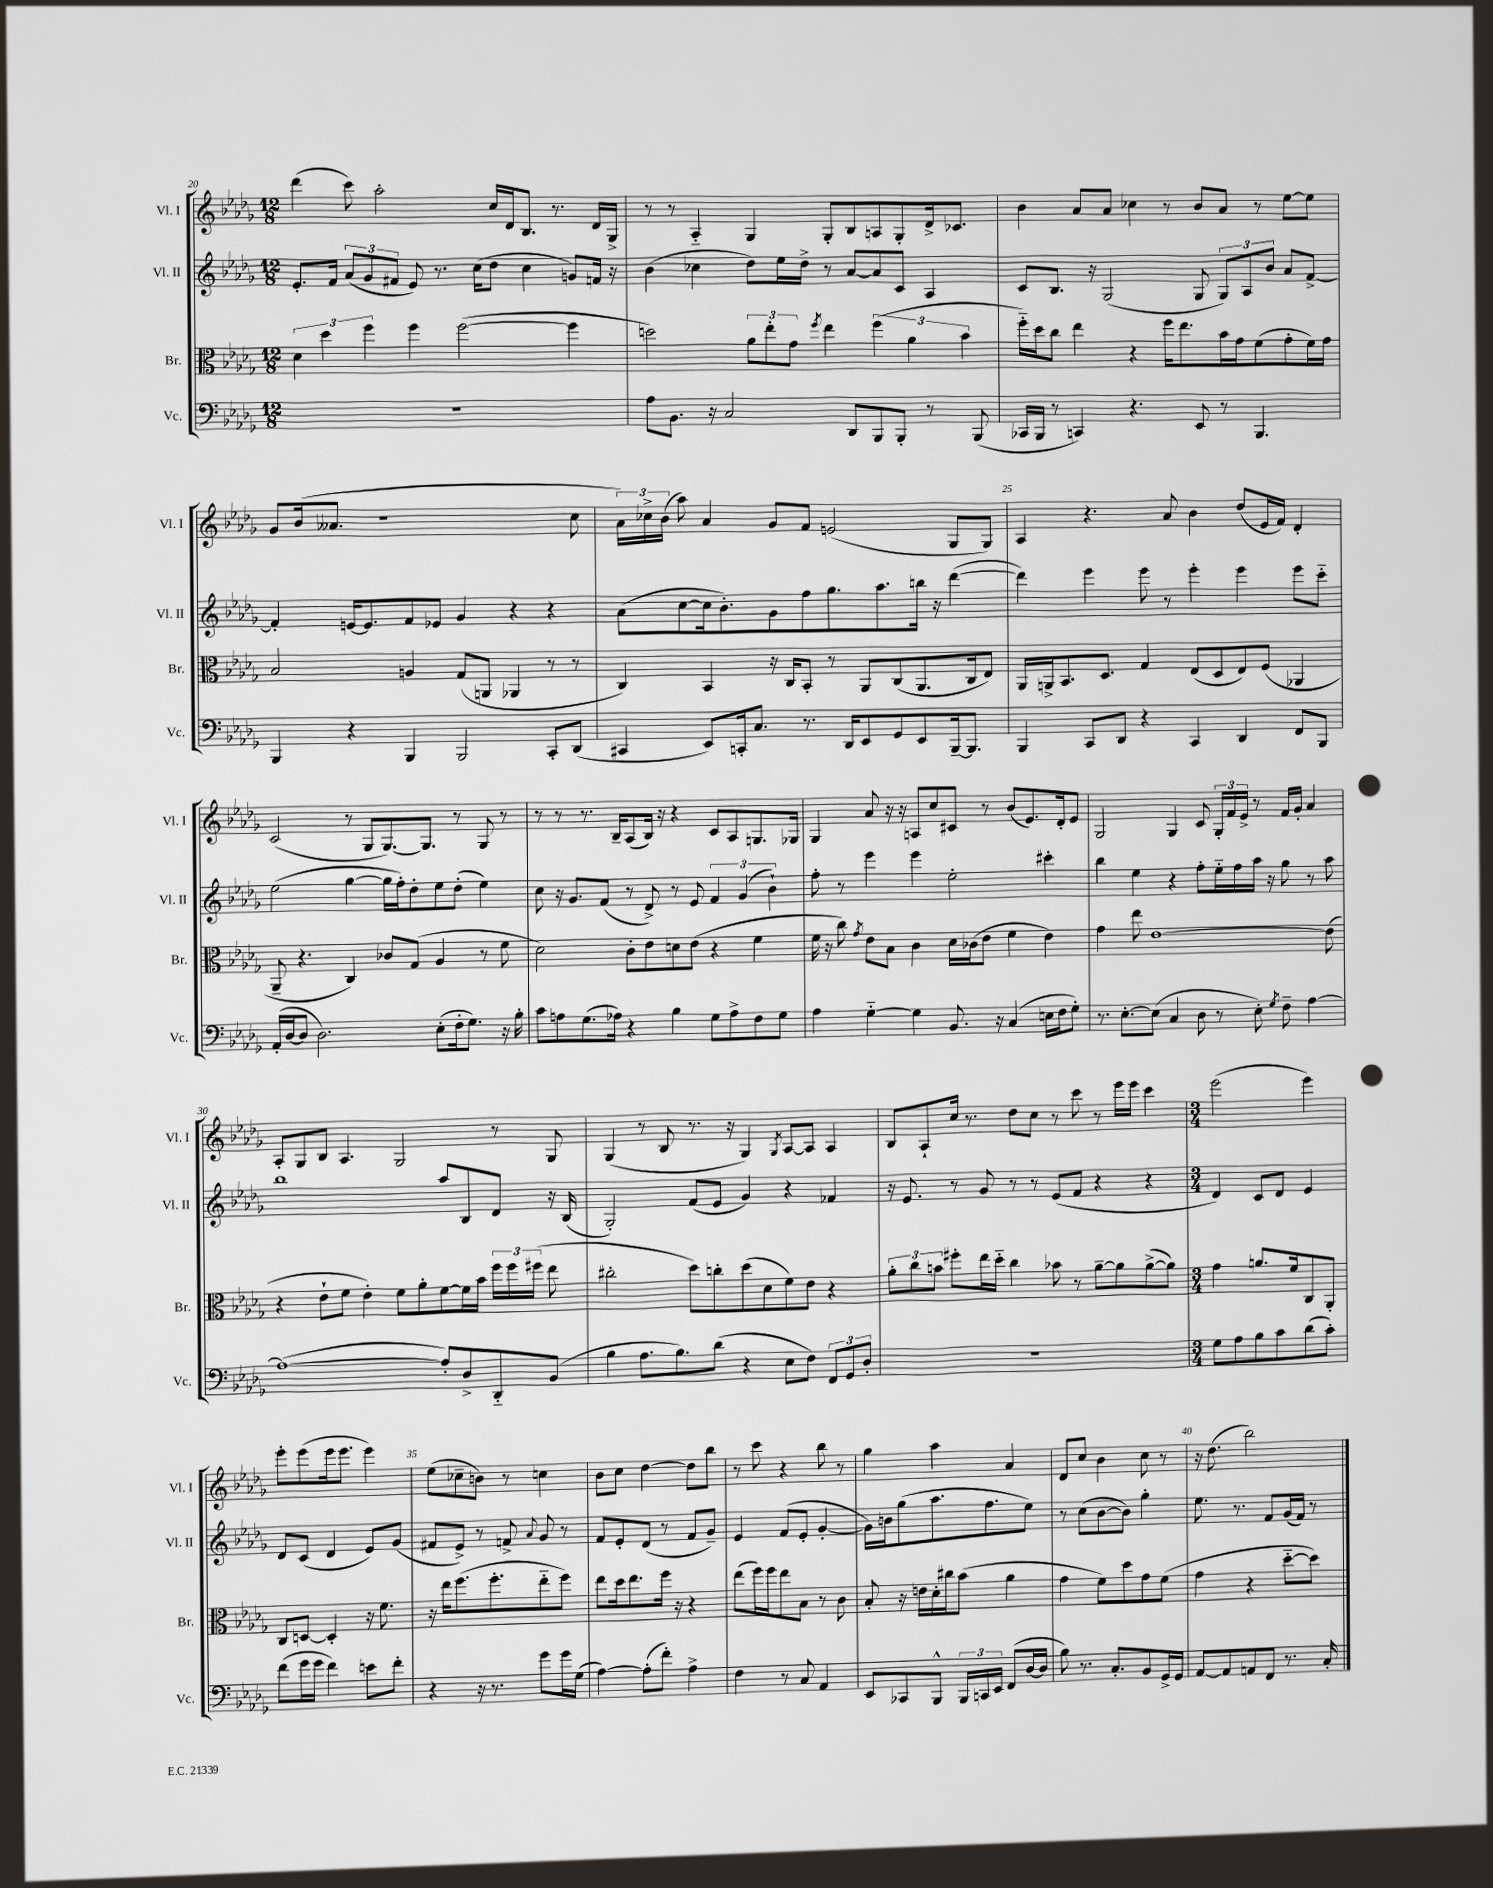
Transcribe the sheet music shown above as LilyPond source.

<<
\new StaffGroup <<
\new Staff = "s0" \with { instrumentName = "Vl. I" shortInstrumentName = "Vl. I" } {
    \clef treble \key des \major \numericTimeSignature \time 12/8
    \autoBeamOff des'''4( c'''8) aes''2-. c''16[ des'16 bes8.] r8. des'16[ ges16]-> |
    r8 r8 aes4-_ ges4 ges8[-. bes8 a8 ges8-. des'16-> ces'8.] |
    bes'4 aes'8[ aes'8] ces''4 r8 bes'8[ aes'8] r8 ees''8[~ ees''8] |
    ges'8[ bes'16( aeses'8.] r1 c''8 |
    \tuplet 3/2 { aes'16[) ces''16-> bes'16]( } aes''8) aes'4 ges'8[ f'8] e'2( ges8[ ges8]) |
    aes4 r4. aes'8 bes'4 des''8[( ees'16 f'16]) des'4-. |
    c'2( r8 ges8[ ges8.~) ges8.] r8 ges8 r8 |
    r8 r8 r8. bes16[-- aes8( bes16]) r16 r4 c'8[ aes8 g8. ges16] |
    ges4 aes'8 r16 r16 a8[ c''8 cis'8] r8 bes'8[( ees'8.) des'16-. ees'8] |
    ges2 ges4 c'8 \tuplet 3/2 { ges16[-. f'16 ees'16]-> } r8 f'16[ ges'16]-. aes'4 |
    aes8[-. ges8 bes8] aes4. ges2 r8 ges8 |
    ges4( r8 bes8 r8. r16 ges4) \acciaccatura { ges8 } aes8[~ aes8] aes4 |
    bes8[ aes8-! c''16] r8. des''8[ c''8] r8 c'''8 r8 ees'''16[ ees'''16] c'''4 |
    \numericTimeSignature \time 3/4 ees'''2( ees'''4) |
    ees'''8[-. ees'''8( ees'''16 ees'''8.] ees'''4) |
    ees''8[( ces''8-- b'8]) r8 c''4 |
    bes'8[ c''8] des''4~ des''8[ bes''8] |
    r8 c'''8 r4 bes''8 r8 |
    ges''4 aes''4 aes'4 |
    des'8[ c''8] bes'4 c''8 r8 |
    r16 des''8.( bes''2) \bar "|." |
}
\new Staff = "s1" \with { instrumentName = "Vl. II" shortInstrumentName = "Vl. II" } {
    \clef treble \key des \major \numericTimeSignature \time 12/8
    \autoBeamOff ees'8.[-. f'16] \tuplet 3/2 { aes'8[( ges'8 fis'8] } ees'8) r8. c''16[( des''8] c''4 g'8[) f'16] r16 |
    bes'4( ces''4 des''8[) ees''16 des''16]-> r8 aes'8[~ aes'8 c'8] aes4 |
    c'8[ bes8.] r16 ges2( ges8 \tuplet 3/2 { ges8[) aes8 bes'8] } aes'8[ f'8]~-> |
    f'4-. e'16[~ e'8. f'8 ees'8] ges'4 r4 r4 |
    aes'8[( c''8~ c''16 bes'8.-.) ges'8 f''8 ges''8. aes''8. b''16] r16 des'''4~( |
    des'''4) ees'''4 ees'''8 r8 ees'''4-. ees'''4 ees'''8[ c'''8]-_ |
    ees''2( ges''4~ ges''16[ f''16-.) des''8-. ees''8 des''8]-.( ees''4) |
    c''8 r16 ges'8.[ f'8]( r8 des'8->) r8 ees'8 \tuplet 3/2 { f'4 ges'4( bes'4-!) } |
    f''8-. r8 ees'''4 ees'''4 ees''2-. cis'''4-. |
    bes''4 ees''4 r4 f''8[-. ees''16-_ f''16 aes''16] r16 ges''8 r8 aes''8 |
    bes''1 aes''8[ bes8 des'8] r16 bes16( |
    ges2-.) f'8[( ees'8] ges'4) r4 fes'4 |
    r16 ees'8. r8 ges'8 r8 r8 ees'8[( f'8] r4 r4 |
    \numericTimeSignature \time 3/4 des'4) c'8[ des'8] ees'4 |
    des'8[ c'8]( des'4 ees'8[) ges'8]( |
    fis'8[ ees'8]->) r8 f'8-> \appoggiatura { aes'8 } ges'8 r8 |
    f'8[ ees'8-. des'8]( r8 f'8[ ges'8]--) |
    ees'4 f'8[( ees'8]-. ges'4~-. |
    ges'16[) b'16 ges''8( aes''8. f''8. ees''8]) |
    r8 c''8[( bes'8~ bes'8]) ges''4-. |
    ees''8. r8. f'8[ ges'16( f'16]) r8 \bar "|." |
}
\new Staff = "s2" \with { instrumentName = "Br." shortInstrumentName = "Br." } {
    \clef alto \key des \major \numericTimeSignature \time 12/8
    \autoBeamOff \tuplet 3/2 { des'4 des''4 f''4 } f''4 f''2~( f''4 |
    d''2) \tuplet 3/2 { aes'8[ ees''8-. ges'8] } \acciaccatura { f''8 } ees''4 \tuplet 3/2 { f''4( aes'4 bes'4 } |
    f''16[-_) des''16 c''8] ees''4 r4 f''16[ ees''8. bes'16 ges'16 f'8( ges'8-. f'16) ges'16] |
    bes2 a4 ges8[( a,8] aes,4 r8 r8 |
    c4) bes,4 r16 c16[ bes,8]-. r8 aes,8[ c8( aes,8. c16 ees8]) |
    aes,16[ a,16-> bes,8. des8.] ges4 ees8[( des8 ees8) f8]( aes,4 |
    aes,8-- r4. c4) ces'8[ ges8]( aes4 r8 f'8 |
    des'2) c'8[-. ees'8 d'8 ees'8]( r4 f'4 |
    f'16 r16 c''8) \acciaccatura { ges'8 } ees'8[ bes8] c'4 des'16[ ces'16( ees'8] f'4 ees'4) |
    ges'4 ees''8 ees'1~ ees'8( |
    r4 ees'8[-! f'8] ees'4-.) f'8[ aes'8-. f'8~ f'16 bes'16] \tuplet 3/2 { f''16[ f''16 fis''16]( } ees''8 |
    cis''2-. des''8[) c''8-. des''8( des'8 f'8) ees'8] r4 |
    \tuplet 3/2 { aes'8[-. c''8 b'8] } fis''8[-. ees''16 des''16]-_ c''4 bes'8 r8 aes'8[~-- aes'8 aes'8~->( aes'8]) |
    \numericTimeSignature \time 3/4 ges'4 a'8.[ f'16 c8 aes,8]-. |
    c8[ d8]~ d4-. r16 f'8. |
    r16 ees''16[ f''8.( f''8.-. ees''8-_ f''8]) |
    ees''8[ des''16 ees''8. f''16] r16 r4 |
    ees''8[( f''16) f''16 ees''8 bes8] r8 c'8 |
    bes8-. r16 e'16[ des'16-. cis''16 bes'8]( aes'4 |
    ges'4 f'8[) des''8 ges'8 f'8]( |
    ges'4 r4 des''8[~-_ des''8]) \bar "|." |
}
\new Staff = "s3" \with { instrumentName = "Vc." shortInstrumentName = "Vc." } {
    \clef bass \key des \major \numericTimeSignature \time 12/8
    \autoBeamOff R1. |
    aes8[ bes,8.] r16 c2 des,8[ bes,,8 bes,,8]-. r8 bes,,8( |
    ces,16[ bes,,16] r8 c,4) r4. ees,8 r8 bes,,4. |
    bes,,4 r4 bes,,4 bes,,2 c,8[-. des,8]( |
    cis,4 ees,8[) c,16-. c8.] r8. des,16[ ees,8 ges,8 ees,8 bes,,16~-- bes,,8.] |
    bes,,4 c,8[ des,8] r4 c,4 des,4 f,8[ bes,,8] |
    aes,16[-.( des16~ des8] des2.) ees8[-.( f16-. ges8.]) r16 bes16-. |
    c'8[ a8 ges8.( aes16]) r4 bes4 ges8[ aes8-> f8 ges8] |
    aes4 ges4~-_ ges4 bes,8. r16 c4( e16[ f16 ges8]-.) |
    r8. ees8.[~-. ees8]( c4 des8 r8 ees8-.) \acciaccatura { ges8 } f8-- aes4~ |
    aes1~( aes8[-.) des8-> des,8-_ bes,8]( |
    bes4 aes8.[ bes8.) des'8]( r4 ees8[ f8]) \tuplet 3/2 { f,8[ ges,8 des8]-. } |
    R1. |
    \numericTimeSignature \time 3/4 ges8[ aes8 bes8 c'8 des'8( c'8]-.) |
    f'8[( ges'16 ges'16] f'4) e'8[ f'8]-. |
    r4 r16 r8. ges'8[ ges'16 ges16]( |
    aes4~) aes8[-.( f'8]-.) aes4-> |
    f4 r8 c8 aes,4 |
    ees,8[ ces,8 bes,,8]-^ \tuplet 3/2 { bes,,16[ c,16 ees,16] } f,8[( des16~ des16] |
    bes8) r8. c8.[-. bes,8 ges,16-> ges,16] |
    aes,8[~ aes,8 a,8 f,8] r8. c16-. \bar "|." |
}
>>
>>
\layout { \context { \Score currentBarNumber = #20 \override BarNumber.break-visibility = ##(#f #t #t) barNumberVisibility = #(every-nth-bar-number-visible 5) } }
